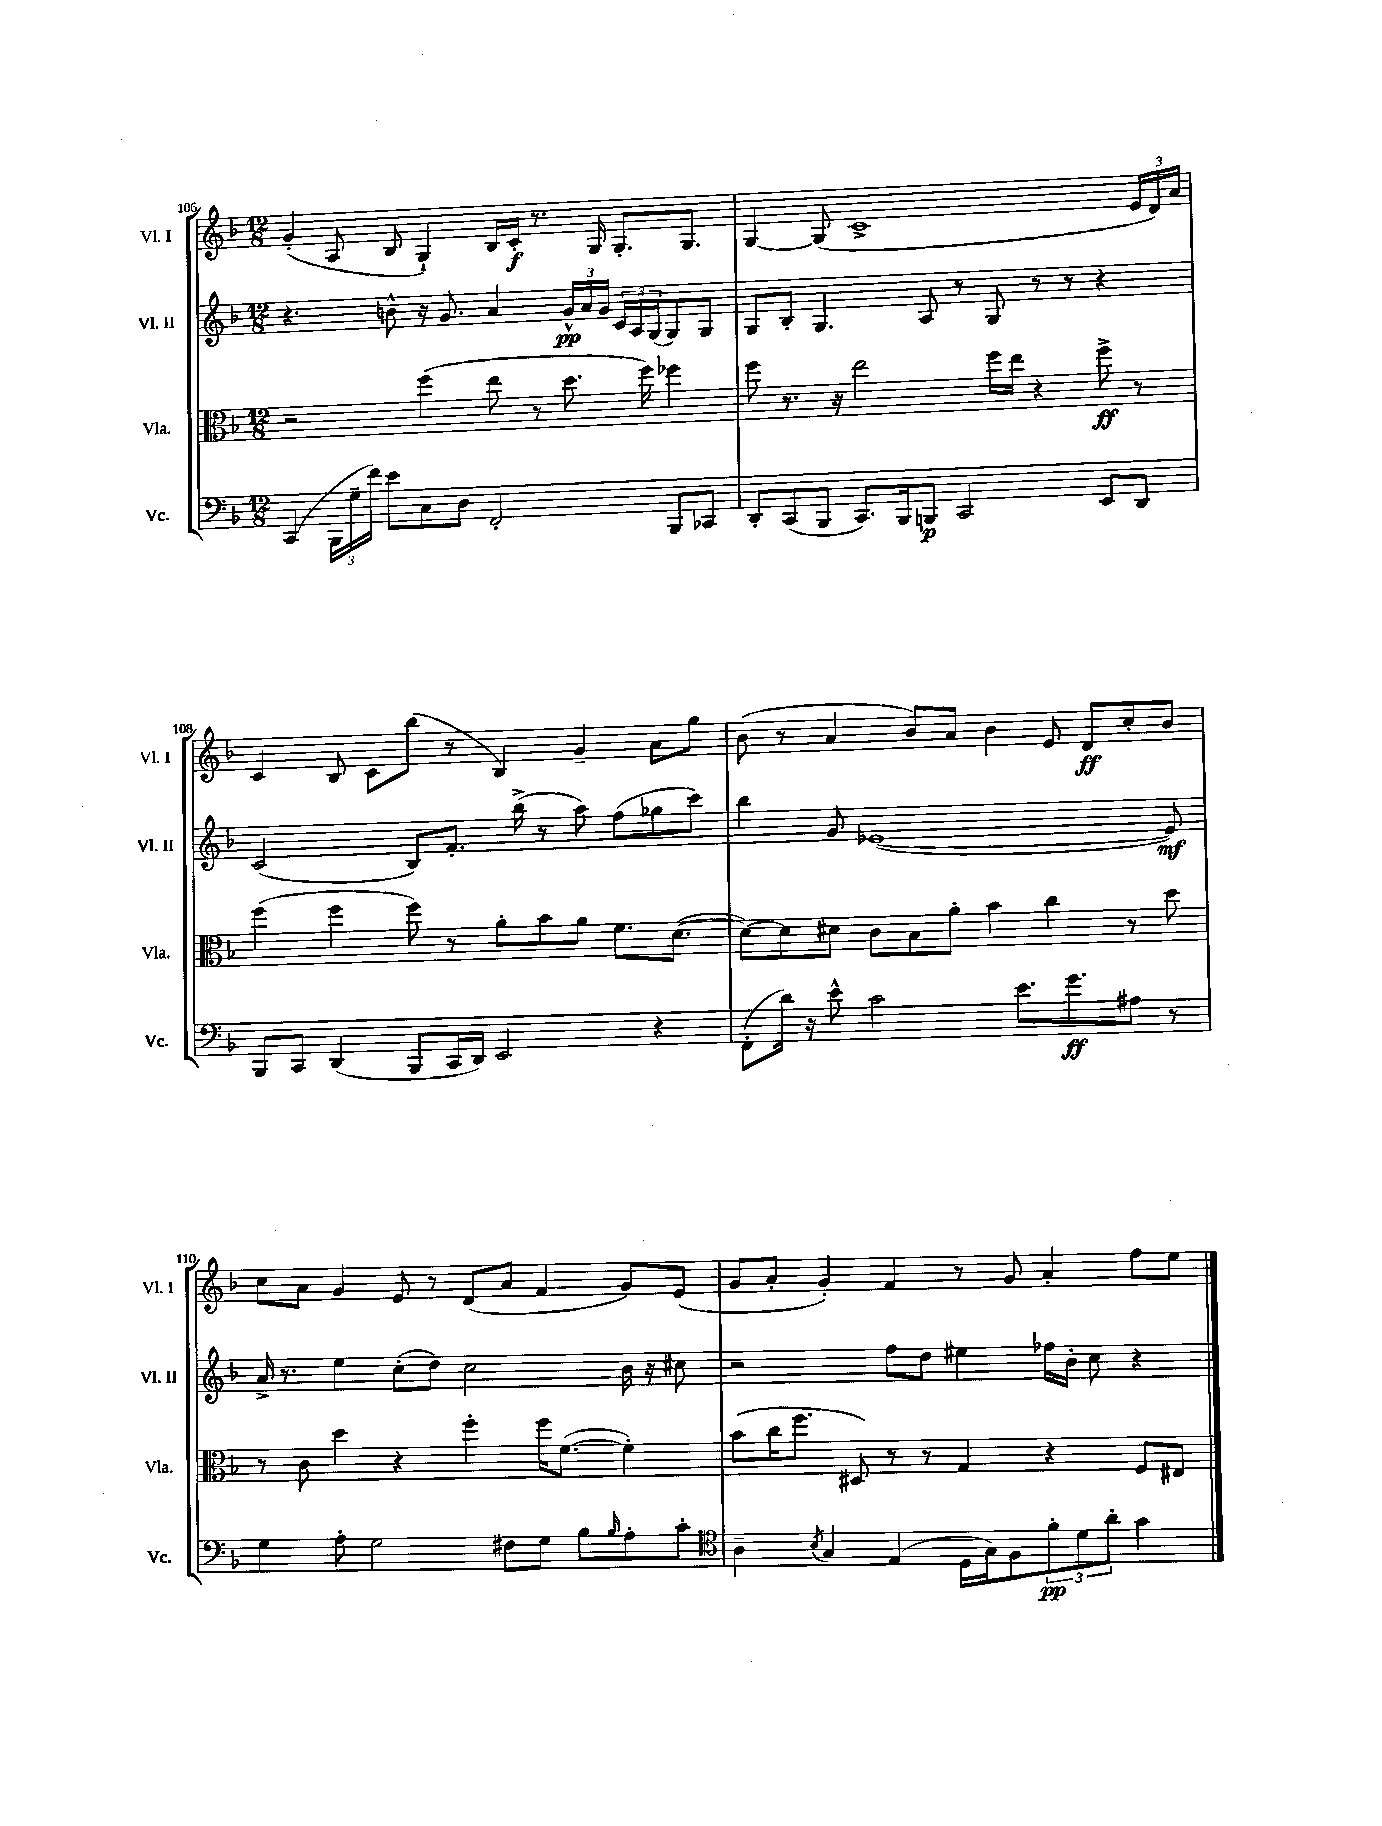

**kern	**dynam	**kern	**dynam	**kern	**dynam	**kern	**dynam
*part4	*part4	*part3	*part3	*part2	*part2	*part1	*part1
*staff4	*staff4	*staff3	*staff3	*staff2	*staff2	*staff1	*staff1
*I"Vc.	*	*I"Vla.	*	*I"Vl. II	*	*I"Vl. I	*
*I'Vc.	*	*I'Vla.	*	*I'Vl. II	*	*I'Vl. I	*
*clefF4	*	*clefC3	*	*clefG2	*	*clefG2	*
*k[b-]	*	*k[b-]	*	*k[b-]	*	*k[b-]	*
*M12/8	*	*M12/8	*	*M12/8	*	*M12/8	*
=106	=106	=106	=106	=106	=106	=106	=106
(4CC/	.	2r	.	4.r	.	(4g'/	.
24BBB-\LL	.	.	.	.	.	8A/	.
24G~\	.	.	.	.	.	.	.
24f\JJ)	.	.	.	.	.	.	.
8e\L	.	.	.	8bn^^\	.	8B-/	.
8C\	.	(4ff\	.	16r	.	4G`/)	.
.	.	.	.	8.g/	.	.	.
8D\J	.	.	.	.	.	.	.
2FF'/	.	8ee\	.	4a/	.	16B-/LL	.
.	.	.	.	.	.	16c'/JJ	f
.	.	8r	.	.	.	8.r	.
.	.	8.dd\	.	24g^^/LL	pp	.	.
.	.	.	.	24a/	.	.	.
.	.	.	.	.	.	16G/	.
.	.	.	.	24g/JJ	.	.	.
.	.	.	.	24c/LL	.	8.G'/L	.
.	.	.	.	24A/	.	.	.
.	.	16ff\)	.	.	.	.	.
.	.	.	.	(24G/J	.	.	.
8BBB-/L	.	4ff-X\	.	8G/)	.	.	.
.	.	.	.	.	.	8.G/J	.
8CC-X/J	.	.	.	8G/J	.	.	.
=107	=107	=107	=107	=107	=107	=107	=107
8DD'/L	.	8ff\	.	8G/L	.	[4G/	.
(8CC/	.	8.r	.	8B-'/J	.	.	.
8BBB-/J	.	.	.	4.G/	.	(8G/]	.
.	.	16r	.	.	.	.	.
8.CC/L)	.	2ee\	.	.	.	1c^	.
16BBB-/k	.	.	.	.	.	.	.
8BBBn/J	p	.	.	8A/	.	.	.
2CC/	.	.	.	8r	.	.	.
.	.	16ff\LL	.	8G/	.	.	.
.	.	16ee\JJ	.	.	.	.	.
.	.	4r	.	8r	.	.	.
.	.	.	.	8r	.	.	.
8EE/L	.	8ff^\	ff	4r	.	.	.
8DD/J	.	8r	.	.	.	24e/LL	.
.	.	.	.	.	.	24d/)	.
.	.	.	.	.	.	24a/JJ	.
!!LO:LB:g=z
=108	=108	=108	=108	=108	=108	=108	=108
8BBB-/L	.	(4ff\	.	(2c/	.	4c/	.
8CC/J	.	.	.	.	.	.	.
(4DD/	.	4ff\	.	.	.	8B-/	.
.	.	.	.	.	.	8c\L	.
8BBB-/L	.	8ff\)	.	8B-/L)	.	(8bb-\J	.
16CC/L	.	8r	.	8.f'/J	.	8r	.
16DD/JJ)	.	.	.	.	.	.	.
2EE/	.	8a'\L	.	.	.	4B-/)	.
.	.	.	.	(16bb-^\	.	.	.
.	.	8b-\	.	8r	.	.	.
.	.	8a\J	.	8aa\)	.	4g~/	.
.	.	8.f\L	.	(8ff\L	.	.	.
4r	.	.	.	8gg-X\	.	8a\L	.
.	.	([8.d\J	.	.	.	.	.
.	.	.	.	8ccc\J)	.	8gg\J	.
=109	=109	=109	=109	=109	=109	=109	=109
(8FF'\L	.	8d\L_)	.	4bb-\	.	(8b-\	.
16d\Jk)	.	8d\]	.	.	.	8r	.
16r	.	.	.	.	.	.	.
8e^^\	.	8d#X\J	.	8g/	.	4a/	.
2c\	.	8c\L	.	([1e-X	.	.	.
.	.	8B-\	.	.	.	8b-/L)	.
.	.	8a'\J	.	.	.	8a/J	.
.	.	4b-\	.	.	.	4b-\	.
8.e\L	.	.	.	.	.	.	.
.	.	4cc\	.	.	.	8e/	.
8.g\	ff	.	.	.	.	.	.
.	.	.	.	.	.	8d/L	ff
8A#X\J	.	8r	.	.	.	8cc'/	.
8r	.	8dd\	.	8e-/])	mf	8b-/J	.
!!LO:LB:g=z
=110	=110	=110	=110	=110	=110	=110	=110
4G\	.	8r	.	16a^/	.	8cc\L	.
.	.	.	.	8.r	.	.	.
.	.	8c\	.	.	.	8a\J	.
8A'\	.	4dd\	.	4ee\	.	4g/	.
2G\	.	.	.	.	.	.	.
.	.	4r	.	(8cc'\L	.	8e/	.
.	.	.	.	8dd\J)	.	8r	.
.	.	4ff'\	.	2cc\	.	(8d/L	.
8F#X\L	.	.	.	.	.	8a/J	.
8G\J	.	16ff\KL	.	.	.	4f/	.
.	.	([8.f\J	.	.	.	.	.
8B-\L	.	.	.	.	.	.	.
16qqB-/	.	.	.	.	.	.	.
8A'\	.	4f'\])	.	16b-\	.	8g/L)	.
.	.	.	.	16r	.	.	.
8c'\J	.	.	.	8cc#X\	.	(8e/J	.
=111	=111	=111	=111	=111	=111	=111	=111
*clefC4	*	*	*	*	*	*	*
4A~\	.	(8b-\L	.	2r	.	8g/L	.
.	.	16cc\K	.	.	.	8a'/J	.
.	.	8.ff\J	.	.	.	.	.
8qB-/	.	.	.	.	.	.	.
4G/	.	.	.	.	.	4g'/)	.
.	.	8D#X/)	.	.	.	.	.
(4E/	.	8r	.	8ff\L	.	4f/	.
.	.	8r	.	8dd\J	.	.	.
16D\LL	.	4G/	.	4ee#X\	.	8r	.
16G\J)	.	.	.	.	.	.	.
8F\	.	.	.	.	.	8g/	.
12f'\	pp	4r	.	16ff-X\LL	.	4a'/	.
.	.	.	.	16b-'\JJ	.	.	.
12d\	.	.	.	.	.	.	.
.	.	.	.	8cc\	.	.	.
12a'\J	.	.	.	.	.	.	.
4g\	.	8F/L	.	4r	.	8ff\L	.
.	.	8E#X/J	.	.	.	8ee\J	.
==	==	==	==	==	==	==	==
*-	*-	*-	*-	*-	*-	*-	*-
